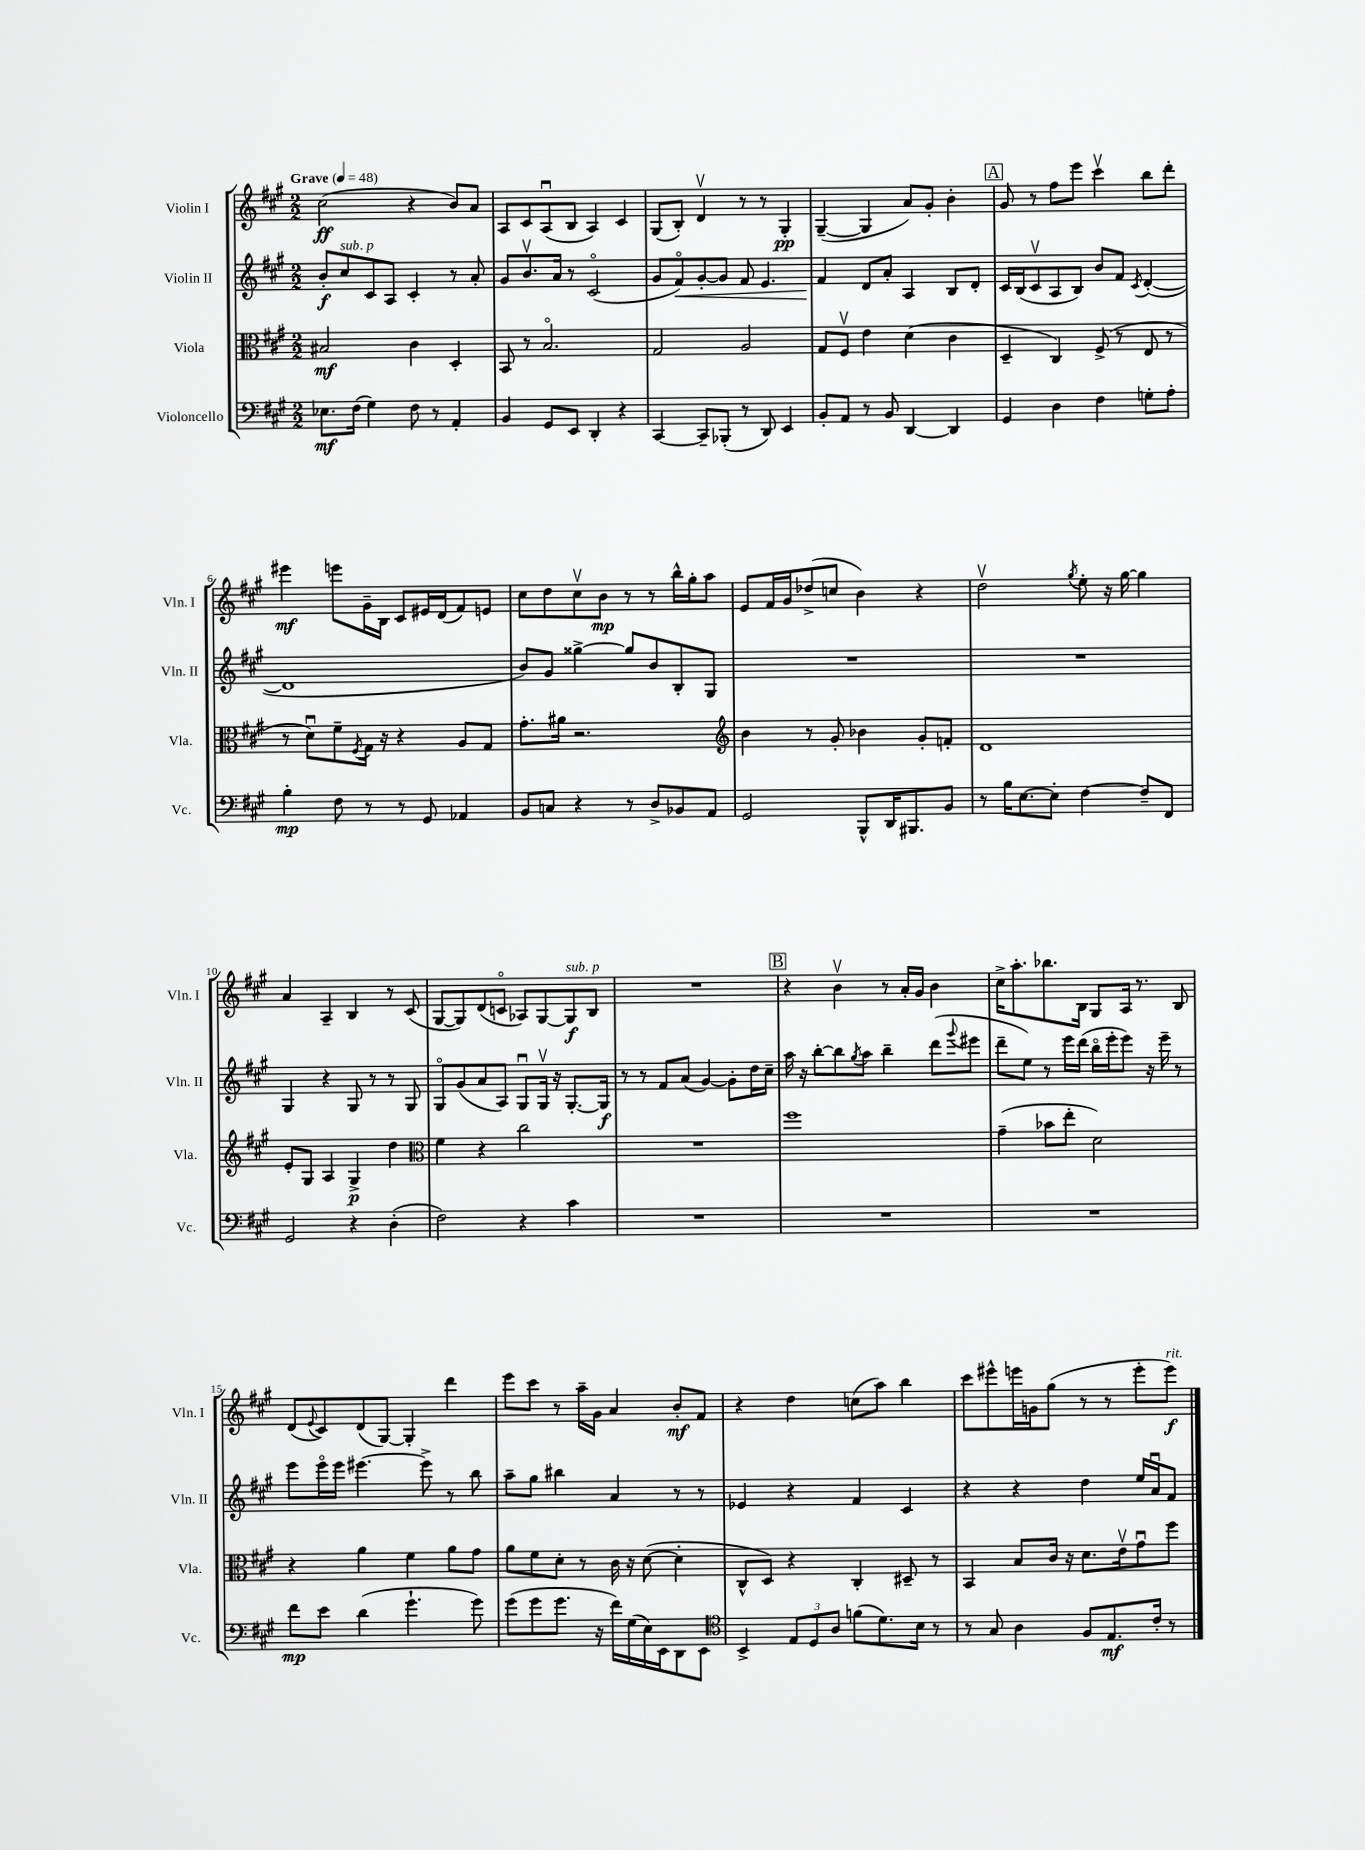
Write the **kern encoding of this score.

**kern	**dynam	**kern	**dynam	**kern	**dynam	**kern	**dynam
*part4	*part4	*part3	*part3	*part2	*part2	*part1	*part1
*staff4	*staff4	*staff3	*staff3	*staff2	*staff2	*staff1	*staff1
*I"Violoncello	*	*I"Viola	*	*I"Violin II	*	*I"Violin I	*
*I'Vc.	*	*I'Vla.	*	*I'Vln. II	*	*I'Vln. I	*
*clefF4	*	*clefC3	*	*clefG2	*	*clefG2	*
*k[f#c#g#]	*	*k[f#c#g#]	*	*k[f#c#g#]	*	*k[f#c#g#]	*
*M2/2	*	*M2/2	*	*M2/2	*	*M2/2	*
*MM48	*	*MM48	*	*MM48	*	*MM48	*
=1	=1	=1	=1	=1	=1	=1	=1
!	!	!	!	!	!	!LO:TX:a:B:t=Grave	!
8.E-X\L	mf	2B#X/	mf	8b'/L	f	(2cc#\	ff
!	!	!	!	!LO:TX:a:i:t=sub. p	!	!	!
.	.	.	.	8cc#/	.	.	.
(16F#\Jk	.	.	.	.	.	.	.
4G#\)	.	.	.	8c#/	.	.	.
.	.	.	.	8A/J	.	.	.
8F#\	.	4c#\	.	4c#'/	.	4r	.
8r	.	.	.	.	.	.	.
4AA'/	.	4D'/	.	8r	.	8b/L)	.
.	.	.	.	8a'/	.	8a/J	.
=2	=2	=2	=2	=2	=2	=2	=2
4BB/	.	8BB/	.	8g#/L	.	8A/L	.
.	.	8r	.	8.bv/	.	8c#/	.
8GG#/L	.	2.B/	.	.	.	(8Au/	.
.	.	.	.	16a/Jk	.	.	.
8EE/J	.	.	.	8r	.	8B/J	.
4DD'/	.	.	.	(2c#/	.	4A/)	.
4r	.	.	.	.	.	4c#/	.
=3	=3	=3	=3	=3	=3	=3	=3
[4CC#/	.	2G#/	.	8g#/L	.	(8G#/L	.
!	!	!	!	!	!LO:HP:b	!	!
.	.	.	.	8f#/)	<	8B'/J)	.
8CC#~/L]	.	.	.	[8g#'/	.	4dv/	.
(8BBB-X'/J	.	.	.	8g#/J]	.	.	.
8r	.	2A/	.	8f#/	.	8r	.
8DD/)	.	.	.	4.e/	.	8r	.
4EE/	.	.	.	.	.	4G#'/	pp
=4	=4	=4	=4	=4	=4	=4	=4
8BB'/L	.	8G#/L	.	4f#/	.	([4G#~/	.
8AA/J	.	8F#v/J	.	.	.	.	.
8r	.	4e\	.	8d/L	[	4G#/]	.
8BB/	.	.	.	8a'/J	.	.	.
[4DD/	.	(4d\	.	4A/	.	8a/L)	.
.	.	.	.	.	.	8g#'/J	.
4DD/]	.	4c#\	.	8B/L	.	4b'\	.
.	.	.	.	8d'/J	.	.	.
!!LO:REH:place=s1:t=A
=5	=5	=5	=5	=5	=5	=5	=5
4GG#/	.	4D~/	.	16c#/LL	.	8g#/	.
.	.	.	.	(16B/J	.	.	.
.	.	.	.	8c#v/	.	8r	.
4D\	.	4C#/)	.	8A/	.	8ff#\L	.
.	.	.	.	8B/J)	.	8eee\J	.
4F#\	.	(8F#^/	.	8b/L	.	4ccc#v\	.
.	.	8r	.	8f#/J	.	.	.
.	.	.	.	8qc#/	.	.	.
8Gn'\L	.	8E/	.	([4d'/	.	8bb\L	.
8A'\J	.	8r	.	.	.	8ddd'\J	.
!!LO:LB:g=z
=6	=6	=6	=6	=6	=6	=6	=6
4B'\	mp	8r	.	1d]	.	4eee#X\	mf
.	.	8du\L)	.	.	.	.	.
8F#\	.	8f#~\	.	.	.	8eeen\L	.
.	.	8qF#/	.	.	.	.	.
8r	.	16G#\Jk	.	.	.	16g#~\L	.
.	.	16r	.	.	.	16B\JJ	.
8r	.	4r	.	.	.	8c#/L	.
8GG#/	.	.	.	.	.	16e#X/L	.
.	.	.	.	.	.	(16d/J	.
4AA-X/	.	8A/L	.	.	.	8f#/)	.
.	.	8G#/J	.	.	.	8en/J	.
=7	=7	=7	=7	=7	=7	=7	=7
8BB/L	.	8.g#'\L	.	8b/L)	.	8cc#\L	.
8Cn/J	.	.	.	8g#/J	.	8dd\	.
.	.	16a#X\Jk	.	.	.	.	.
4r	.	2.r	.	[4gg##X^\	.	8cc#v\	.
.	.	.	.	.	.	8b\J	mp
8r	.	.	.	8gg##/L]	.	8r	.
8D^/L	.	.	.	8b/	.	8r	.
8BB-X/	.	.	.	8B'/	.	16bb^^\LL	.
.	.	.	.	.	.	16gg#'\J	.
8AA/J	.	.	.	8G#/J	.	8aa\J	.
=8	=8	=8	=8	=8	=8	=8	=8
*	*	*clefG2	*	*	*	*	*
2GG#/	.	4b\	.	1r	.	8e/L	.
.	.	.	.	.	.	16f#/L	.
.	.	.	.	.	.	16g#/J	.
.	.	8r	.	.	.	(8dd-X^/	.
.	.	8g#'/	.	.	.	8ccn/J	.
8BBB^^/L	.	4b-X\	.	.	.	4b\)	.
16DD/K	.	.	.	.	.	.	.
8.BBB#X/	.	.	.	.	.	.	.
.	.	8g#'/L	.	.	.	4r	.
8BB/J	.	8fn'/J	.	.	.	.	.
=9	=9	=9	=9	=9	=9	=9	=9
8r	.	1d	.	1r	.	2ddv\	.
16B\KL	.	.	.	.	.	.	.
[8.E\	.	.	.	.	.	.	.
8E'\J]	.	.	.	.	.	.	.
.	.	.	.	.	.	8qgg#/	.
[4F#\	.	.	.	.	.	8ee'\	.
.	.	.	.	.	.	16r	.
.	.	.	.	.	.	[16gg#\	.
8F#~/L]	.	.	.	.	.	4gg#\]	.
8FF#/J	.	.	.	.	.	.	.
!!LO:LB:g=z
=10	=10	=10	=10	=10	=10	=10	=10
2GG#/	.	8e'/L	.	4G#/	.	4a/	.
.	.	8G#/J	.	.	.	.	.
.	.	4A/	.	4r	.	4A~/	.
4r	.	4G#^/	p	8G#/	.	4B/	.
.	.	.	.	8r	.	.	.
(4D'\	.	4dd\	.	8r	.	8r	.
.	.	.	.	8G#/	.	(8c#/	.
=11	=11	=11	=11	=11	=11	=11	=11
*	*	*clefC3	*	*	*	*	*
2F#\)	.	4f#\	.	8G#/L	.	[8G#/L	.
.	.	.	.	(8g#/	.	8G#/])	.
.	.	4r	.	8a/	.	(8d/	.
.	.	.	.	8A/J)	.	8cn/J	.
4r	.	2cc#\	.	8G#u/L	.	8A-X/L)	.
.	.	.	.	16G#v/Jk	.	[8G#/	.
.	.	.	.	16r	.	.	.
!	!	!	!	!	!	!LO:TX:a:i:t=sub. p	!
4c#\	.	.	.	[8.G#'/L	.	8G#/]	f
.	.	.	.	.	.	8B/J	.
.	.	.	.	16G#/Jk]	f	.	.
=12	=12	=12	=12	=12	=12	=12	=12
1r	.	1r	.	8r	.	1r	.
.	.	.	.	8r	.	.	.
.	.	.	.	8f#/L	.	.	.
.	.	.	.	(8a/J	.	.	.
.	.	.	.	[4g#/)	.	.	.
.	.	.	.	8g#'\L]	.	.	.
.	.	.	.	16dd\L	.	.	.
.	.	.	.	16cc#~\JJ	.	.	.
!!LO:REH:place=s1:t=B
=13	=13	=13	=13	=13	=13	=13	=13
1r	.	1ff#	.	16aa\	.	4r	.
.	.	.	.	16r	.	.	.
.	.	.	.	[8bb'\L	.	.	.
.	.	.	.	8bb\]	.	4bv\	.
.	.	.	.	8qgg#/	.	.	.
.	.	.	.	8aa\J	.	.	.
.	.	.	.	4bb~\	.	8r	.
.	.	.	.	.	.	16a'/LL	.
.	.	.	.	.	.	16g#/JJ	.
.	.	.	.	(8ddd\L	.	4b\	.
.	.	.	.	8qqggg#/	.	.	.
.	.	.	.	8eee#X\J	.	.	.
=14	=14	=14	=14	=14	=14	=14	=14
1r	.	(4g#~\	.	8ddd~\L	.	16cc#^\KL	.
.	.	.	.	.	.	8.aa'\	.
.	.	.	.	8ee\J)	.	.	.
.	.	8b-X\L	.	8r	.	8.bb-X\	.
.	.	8ee'\J	.	16eee\LL	.	.	.
.	.	.	.	(16ddd\JJ	.	16B\Jk	.
.	.	2d\)	.	16bb\LL	.	8G#/L	.
.	.	.	.	16eee'\J	.	.	.
.	.	.	.	8eee\J)	.	16A/Jk	.
.	.	.	.	.	.	8.r	.
.	.	.	.	16r	.	.	.
.	.	.	.	16eee~\	.	.	.
.	.	.	.	8r	.	8B/	.
!!LO:LB:g=z
=15	=15	=15	=15	=15	=15	=15	=15
8f#\L	mp	4r	.	8eee\L	.	(8d/L	.
.	.	.	.	.	.	8qqe/	.
8e\J	.	.	.	16eee\L	.	8c#/)	.
.	.	.	.	16eee\JJ	.	.	.
(4d\	.	4a\	.	[4.eee#X\	.	(8d/	.
.	.	.	.	.	.	[8G#/J)	.
4.g#`\	.	4f#\	.	.	.	4G#'/]	.
.	.	.	.	8eee#^\]	.	.	.
.	.	8a\L	.	8r	.	4ddd\	.
8g#\)	.	8g#\J	.	8bb\	.	.	.
=16	=16	=16	=16	=16	=16	=16	=16
(8g#\L	.	8a\L	.	8aa~\L	.	8eee\L	.
8g#\	.	8f#\	.	8gg#\J	.	8ccc#\J	.
8.g#\J	.	8d'\J	.	4bb#X\	.	8r	.
.	.	8r	.	.	.	16aa~\LL	.
16r	.	.	.	.	.	16g#\JJ	.
16f#\LL)	.	16c#\	.	4a/	.	4a/	.
(16G#\	.	16r	.	.	.	.	.
16E\)	.	([8d\	.	.	.	.	.
16EE\J	.	.	.	.	.	.	.
8DD\	.	4d'\]	.	8r	.	8b'/L	mf
8EE\J	.	.	.	8r	.	8f#/J	.
=17	=17	=17	=17	=17	=17	=17	=17
*clefC4	*	*	*	*	*	*	*
4BB^/	.	8C#^^/L	.	4e-X/	.	4r	.
.	.	8D/J)	.	.	.	.	.
12E/L	.	4r	.	4r	.	4dd\	.
12D/	.	.	.	.	.	.	.
12A/J	.	.	.	.	.	.	.
(8fn\L	.	4C#'/	.	4f#/	.	(8ccn\L	.
8.d\)	.	.	.	.	.	8aa\J)	.
.	.	8D#X~/	.	4c#/	.	4bb\	.
16B\Jk	.	.	.	.	.	.	.
8r	.	8r	.	.	.	.	.
=18	=18	=18	=18	=18	=18	=18	=18
8r	.	4BB/	.	4r	.	8ccc#\L	.
8G#/	.	.	.	.	.	8eee#X^^\	.
4A\	.	8B/L	.	4r	.	16eeen\L	.
.	.	.	.	.	.	16gn\J	.
.	.	16c#/Jk	.	.	.	(8gg#\J	.
.	.	16r	.	.	.	.	.
8F#/L	.	8.d\L	.	4dd\	.	8r	.
8.E/	mf	.	.	.	.	8r	.
.	.	16ev\k	.	.	.	.	.
.	.	8g#u\	.	16ee/LL	.	8eee'\L	.
16c#'/Jk	.	.	.	16au/J	.	.	.
!	!	!	!	!	!	!LO:TX:a:i:t=rit.	!
8r	.	8ff#\J	.	8f#/J	.	8eee\J)	f
==	==	==	==	==	==	==	==
*-	*-	*-	*-	*-	*-	*-	*-
